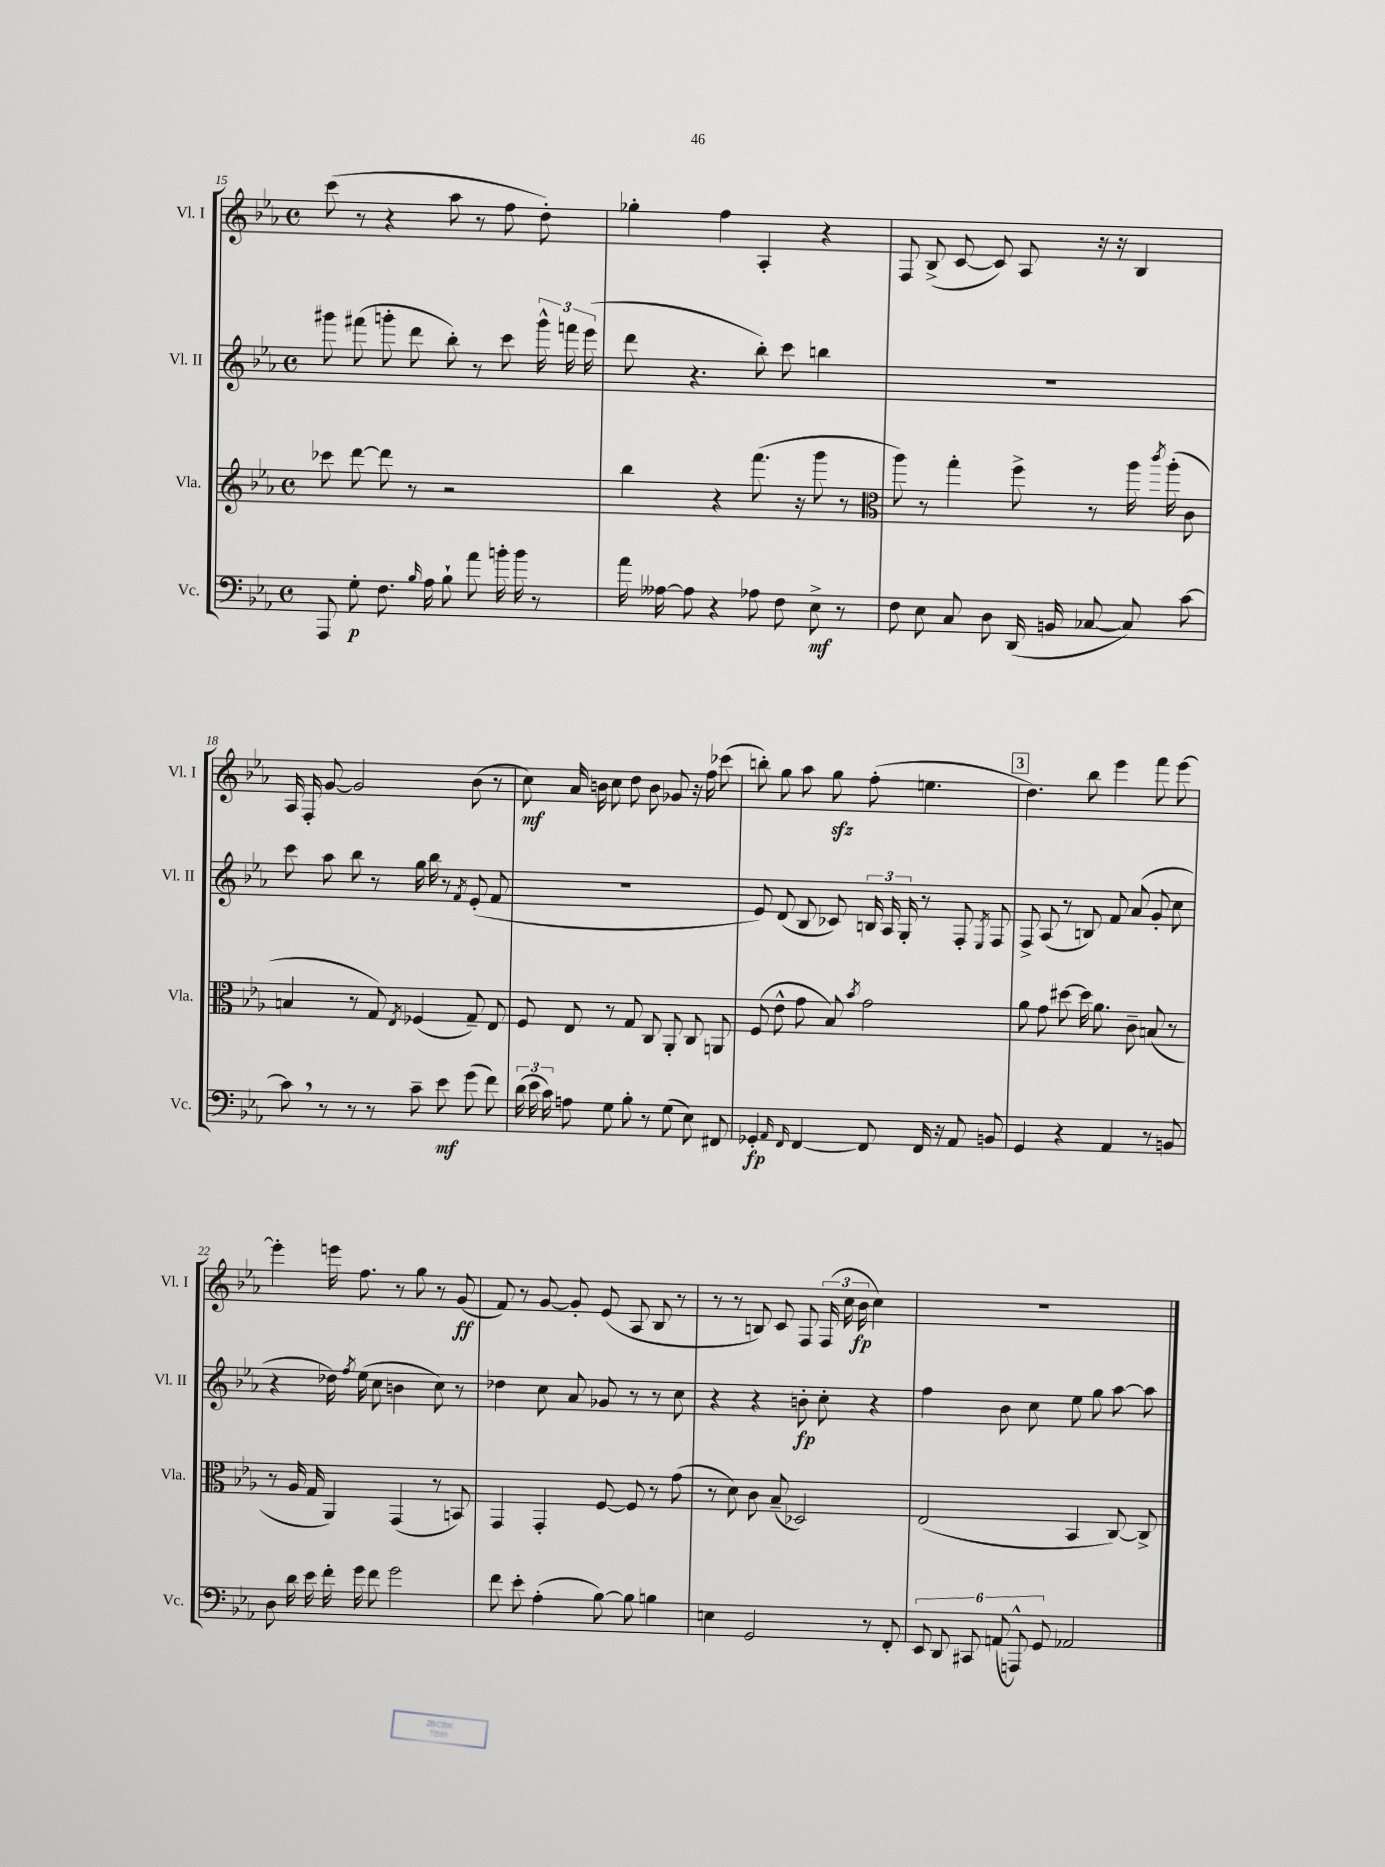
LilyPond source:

<<
\new StaffGroup <<
\new Staff = "s0" \with { instrumentName = "Vl. I" shortInstrumentName = "Vl. I" } {
    \clef treble \key ees \major \defaultTimeSignature \time 4/4
    \autoBeamOff c'''8( r8 r4 aes''8 r8 f''8 d''8-.) |
    ges''4-. f''4 aes4-. r4 |
    f8 bes8->( c'8~ c'8) aes8 r16 r16 bes4 |
    aes16 f16-. g'8~ g'2 bes'8( r8 |
    c''8\mf) aes'16 b'16 c''8 d''8 b'8 ges'8 r16 f''16 ces'''8( |
    b''8-.) g''8 aes''8 g''8\sfz f''8-.( e''4. |
    \mark \markup { \box "3" } d''4.) bes''8 ees'''4 f'''8 ees'''8~ |
    ees'''4-. e'''16 f''8. r8 g''8 r8 g'8\ff( |
    f'8) r8 g'8~ g'8-. ees'8( aes8 bes8 r8 |
    r8 r8 b8) c'8 f8 \tuplet 3/2 { f16( c''16 bes'16\fp } c''4) |
    R1 \bar "|." |
}
\new Staff = "s1" \with { instrumentName = "Vl. II" shortInstrumentName = "Vl. II" } {
    \clef treble \key ees \major \defaultTimeSignature \time 4/4
    \autoBeamOff gis'''8 fis'''8( g'''8-. d'''8 bes''8-.) r8 c'''8 \tuplet 3/2 { g'''16-^ f'''16 ees'''16( } |
    d'''8 r4. bes''8-.) c'''8 b''4 |
    R1 |
    c'''8 aes''8 bes''8 r8 g''16 bes''16 r8 \acciaccatura { f'8 } ees'8-.( f'8 |
    R1 |
    ees'8) d'8( bes8 ces'8) \tuplet 3/2 { b16 aes16 g16-. } r8 f8-. \acciaccatura { ees8 } f8 |
    \mark \markup { \box "3" } f8-> aes8( r8 b8) f'8 aes'8( g'8-. c''8 |
    r4 des''16) \acciaccatura { f''8 } ees''16( c''8 b'4 c''8) r8 |
    des''4 c''8 aes'8 ges'8 r8 r8 c''8 |
    r4 r4 b'8-.\fp c''8-. r4 |
    f''4 bes'8 c''8 ees''8 g''8 aes''8~ aes''8 \bar "|." |
}
\new Staff = "s2" \with { instrumentName = "Vla." shortInstrumentName = "Vla." } {
    \clef treble \key ees \major \defaultTimeSignature \time 4/4
    \autoBeamOff ces'''8 d'''8~ d'''8 r8 r2 |
    bes''4 r4 f'''8.( r16 g'''8 r8 |
    \clef alto aes''8) r8 g''4-. f''8-> r8 aes''16 \acciaccatura { c'''8 } aes''16-.( c'8 |
    b4 r8 g8) \acciaccatura { ees8 } fes4( g8--) ees8 |
    f8 ees8 r8 g8 c8 aes,8-. c8 a,8 |
    f8( ees'8-^ g'8 bes8) \acciaccatura { bes'8 } g'2 |
    \mark \markup { \box "3" } aes'8 g'8 dis''8~ dis''16 aes'8. c'8-- b8( r8 |
    r8 aes16 g16 aes,4) g,4( r8 b,8) |
    g,4 g,4-. f8~ f8 r8 g'8( |
    r8 d'8) c'8 bes8--( des2) |
    ees2( bes,4 c8~) c8-> \bar "|." |
}
\new Staff = "s3" \with { instrumentName = "Vc." shortInstrumentName = "Vc." } {
    \clef bass \key ees \major \defaultTimeSignature \time 4/4
    \autoBeamOff aes,,8 g8-.\p f8. \grace { bes16 } aes16 bes8-! aes'8 b'16-. b'16 r8 |
    aes'16 aeses16~ aeses8 r4 aes8 f8 ees8->\mf r8 |
    f8 ees8 c8 d8 d,16( b,16 ces8~ ces8) c'8~ |
    c'8 \breathe r8 r8 r8 c'8-- ees'8\mf g'8( f'8) |
    \tuplet 3/2 { d'16( ees'16 c'16) } a8 g8 bes8-. r8 g8( ees8) fis,8 |
    ges,4-.\fp \grace { aes,16 f,16 } f,4~ f,8 f,16 r16 aes,8 b,8 |
    \mark \markup { \box "3" } g,4 r4 aes,4 r8 b,8 |
    d8 d'16 ees'16 f'16-. g'16 f'8 g'2 |
    f'8 ees'8-. aes4-.( bes8~) bes8 b4 |
    e4 g,2 r8 f,8-. |
    \tuplet 6/4 { ees,8 d,8 cis,8 a,8( a,,8-^) g,8 } aes,2 \bar "|." |
}
>>
>>
\layout { \context { \Score currentBarNumber = #15 } }
